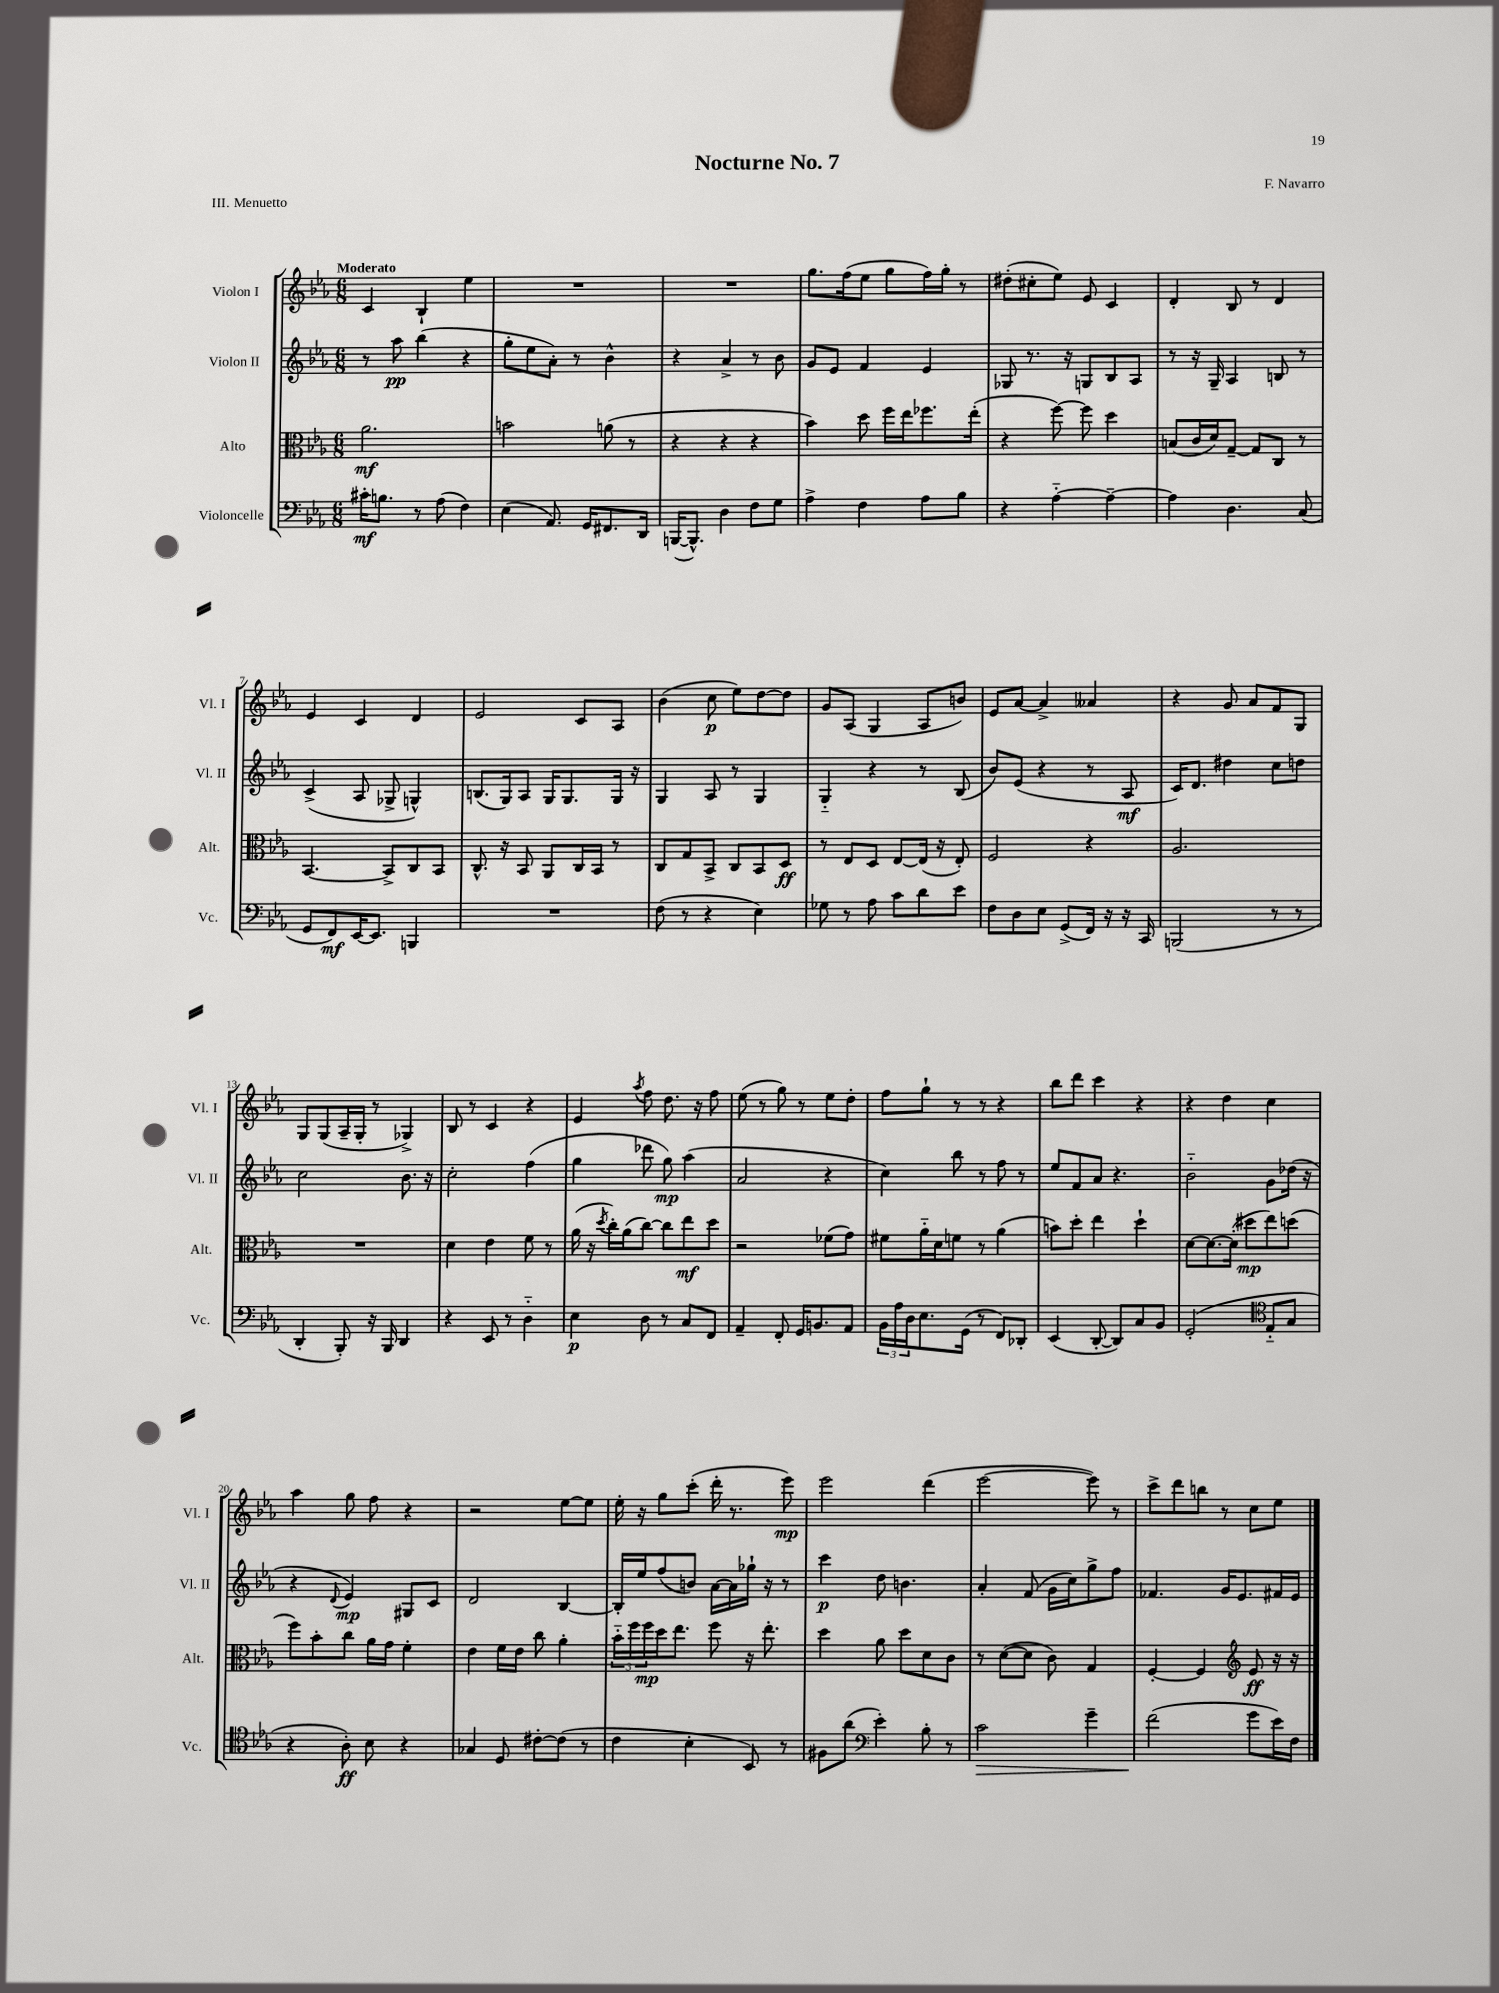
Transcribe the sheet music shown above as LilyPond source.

\header { title = "Nocturne No. 7" composer = "F. Navarro" piece = "III. Menuetto" }
<<
\new StaffGroup <<
\new Staff = "s0" \with { instrumentName = "Violon I" shortInstrumentName = "Vl. I" } {
    \clef treble \key ees \major \numericTimeSignature \time 6/8 \tempo "Moderato"
    c'4 bes4-! ees''4 |
    R2. |
    R2. |
    g''8. f''16( ees''8 g''8 f''16) g''16-. r8 |
    dis''8-.( cis''8-. ees''8) ees'8 c'4 |
    d'4-. bes8 r8 d'4 |
    ees'4 c'4 d'4 |
    ees'2 c'8 aes8 |
    bes'4( c''8\p ees''8) d''8~ d''8 |
    g'8 aes8( g4 aes8 b'8) |
    ees'8 aes'8~ aes'4-> aeses'4 |
    r4 g'8 aes'8 f'8 g8 |
    g8 g8( aes16-- g16-. r8 ges4->) |
    bes8 r8 c'4 r4 |
    ees'4 \acciaccatura { aes''8 } f''8 d''8. r16 f''8 |
    ees''8( r8 g''8) r8 ees''8 d''8-. |
    f''8 g''8-! r8 r8 r4 |
    bes''8 d'''8 c'''4 r4 |
    r4 d''4 c''4 |
    aes''4 g''8 f''8 r4 |
    r2 ees''8~ ees''8 |
    ees''16-. r16 g''8 c'''8-.( d'''16-. r8. ees'''8\mp) |
    ees'''2 d'''4( |
    ees'''2~ ees'''8) r8 |
    c'''8-> d'''8 b''8 r8 c''8 ees''8 \bar "|." |
}
\new Staff = "s1" \with { instrumentName = "Violon II" shortInstrumentName = "Vl. II" } {
    \clef treble \key ees \major \numericTimeSignature \time 6/8
    r8 aes''8\pp bes''4( r4 |
    g''8-. ees''8 aes'8-.) r8 bes'4-^ |
    r4 aes'4-> r8 bes'8 |
    g'8 ees'8 f'4 ees'4 |
    ges8 r8. r16 g8 bes8 aes8 |
    r8 r16 g16-- aes4 b8 r8 |
    c'4->( aes8 ges8-> g4-^) |
    b8.( g16) aes8 g16 g8. g16 r16 |
    g4 aes8 r8 g4 |
    g4-_ r4 r8 bes8( |
    bes'8) ees'8( r4 r8 aes8\mf |
    c'16) d'8. dis''4 c''8 d''8 |
    c''2 bes'8. r16 |
    c''2-. f''4( |
    g''4 des'''8 g''8\mp) aes''4( |
    aes'2 r4 |
    c''4) bes''8 r8 f''8 r8 |
    ees''8 f'8 aes'8 r4. |
    bes'2-_ g'8 des''16( r16 |
    r4 \appoggiatura { d'8 } ees'4\mp) gis8 c'8 |
    d'2 bes4~ |
    bes16-. ees''16 f''8( b'8) aes'16~ aes'16 ges''16-! r16 r8 |
    c'''4\p d''8 b'4. |
    aes'4-. f'8( g'16 c''16) g''8-> f''8 |
    fes'4. g'16 ees'8. fis'16 ees'16 \bar "|." |
}
\new Staff = "s2" \with { instrumentName = "Alto" shortInstrumentName = "Alt." } {
    \clef alto \key ees \major \numericTimeSignature \time 6/8
    aes'2.\mf |
    b'2 a'8( r8 |
    r4 r4 r4 |
    bes'4) d''8 f''16 ees''16 fes''8. ees''16-.( |
    r4 f''8~) f''8 d''4 |
    b8( c'16 d'16) g8~-- g8 c8 r8 |
    bes,4.~ bes,8-> c8 bes,8 |
    c8.-^ r16 bes,8 aes,8 c16 bes,16 r8 |
    c8 g8 bes,8-> c8 bes,8 d8\ff |
    r8 ees8 d8 ees8~ ees16( r16 ees8-.) |
    f2 r4 |
    aes2. |
    R2. |
    d'4 ees'4 f'8 r8 |
    aes'16( r16 \acciaccatura { d''8 } c''16-.) aes'16( c''8~) c''8 ees''8\mf d''8 |
    r2 fes'8( g'8) |
    fis'8 aes'16-_ d'16 f'8 r8 aes'4( |
    b'8) d''8-. ees''4 d''4-! |
    d'8~ d'8.~ d'16-.( dis''8\mp ees''8) d''8( |
    f''8) bes'8-. c''8 aes'16 g'16 f'4-. |
    ees'4 f'16 ees'16 c''8 aes'4-. |
    \tuplet 3/2 { bes'16-_ f''16 f''16\mp } d''16 ees''8. f''8 r16 ees''8.-. |
    d''4 aes'8 d''8 d'8 c'8 |
    r8 d'8~( d'8 c'8) g4 |
    f4~-. f4 \clef treble ees'8\ff r16 r16 \bar "|." |
}
\new Staff = "s3" \with { instrumentName = "Violoncelle" shortInstrumentName = "Vc." } {
    \clef bass \key ees \major \numericTimeSignature \time 6/8
    cis'16-.\mf b8. r8 aes8( f4) |
    ees4( aes,8.) g,16 fis,8. d,16 |
    b,,16~( b,,8.-^) d4 f8 g8 |
    aes4-> f4 aes8 bes8 |
    r4 aes4~-_ aes4~-- |
    aes4 d4. c8( |
    g,8 f,8\mf) ees,16~ ees,8. b,,4 |
    R2. |
    f8( r8 r4 ees4) |
    ges8 r8 aes8 c'8 d'8 ees'8 |
    f8 d8 ees8 g,8->( f,16) r16 r16 c,16 |
    b,,2( r8 r8 |
    d,4-. bes,,8-.) r16 bes,,16 d,4 |
    r4 ees,8 r8 d4-_ |
    ees4\p d8 r8 c8 f,8 |
    aes,4-- f,8-. g,16 b,8. aes,8 |
    \tuplet 3/2 { bes,16 aes16 d16 } ees8. g,16( r8 f,8) des,8-. |
    ees,4( d,8~-. d,8) c8 bes,8 |
    g,2-.( \clef tenor ees8-_ g8 |
    r4 aes8-.\ff) bes8 r4 |
    ges4 d8 cis'8~-. cis'8( r8 |
    c'4 bes4-. bes,8) r8 |
    fis8 aes'8( \clef bass ees'4-.) bes8-. r8 |
    c'2\> g'4-- |
    f'2\!( g'8 ees'16) f16 \bar "|." |
}
>>
>>
